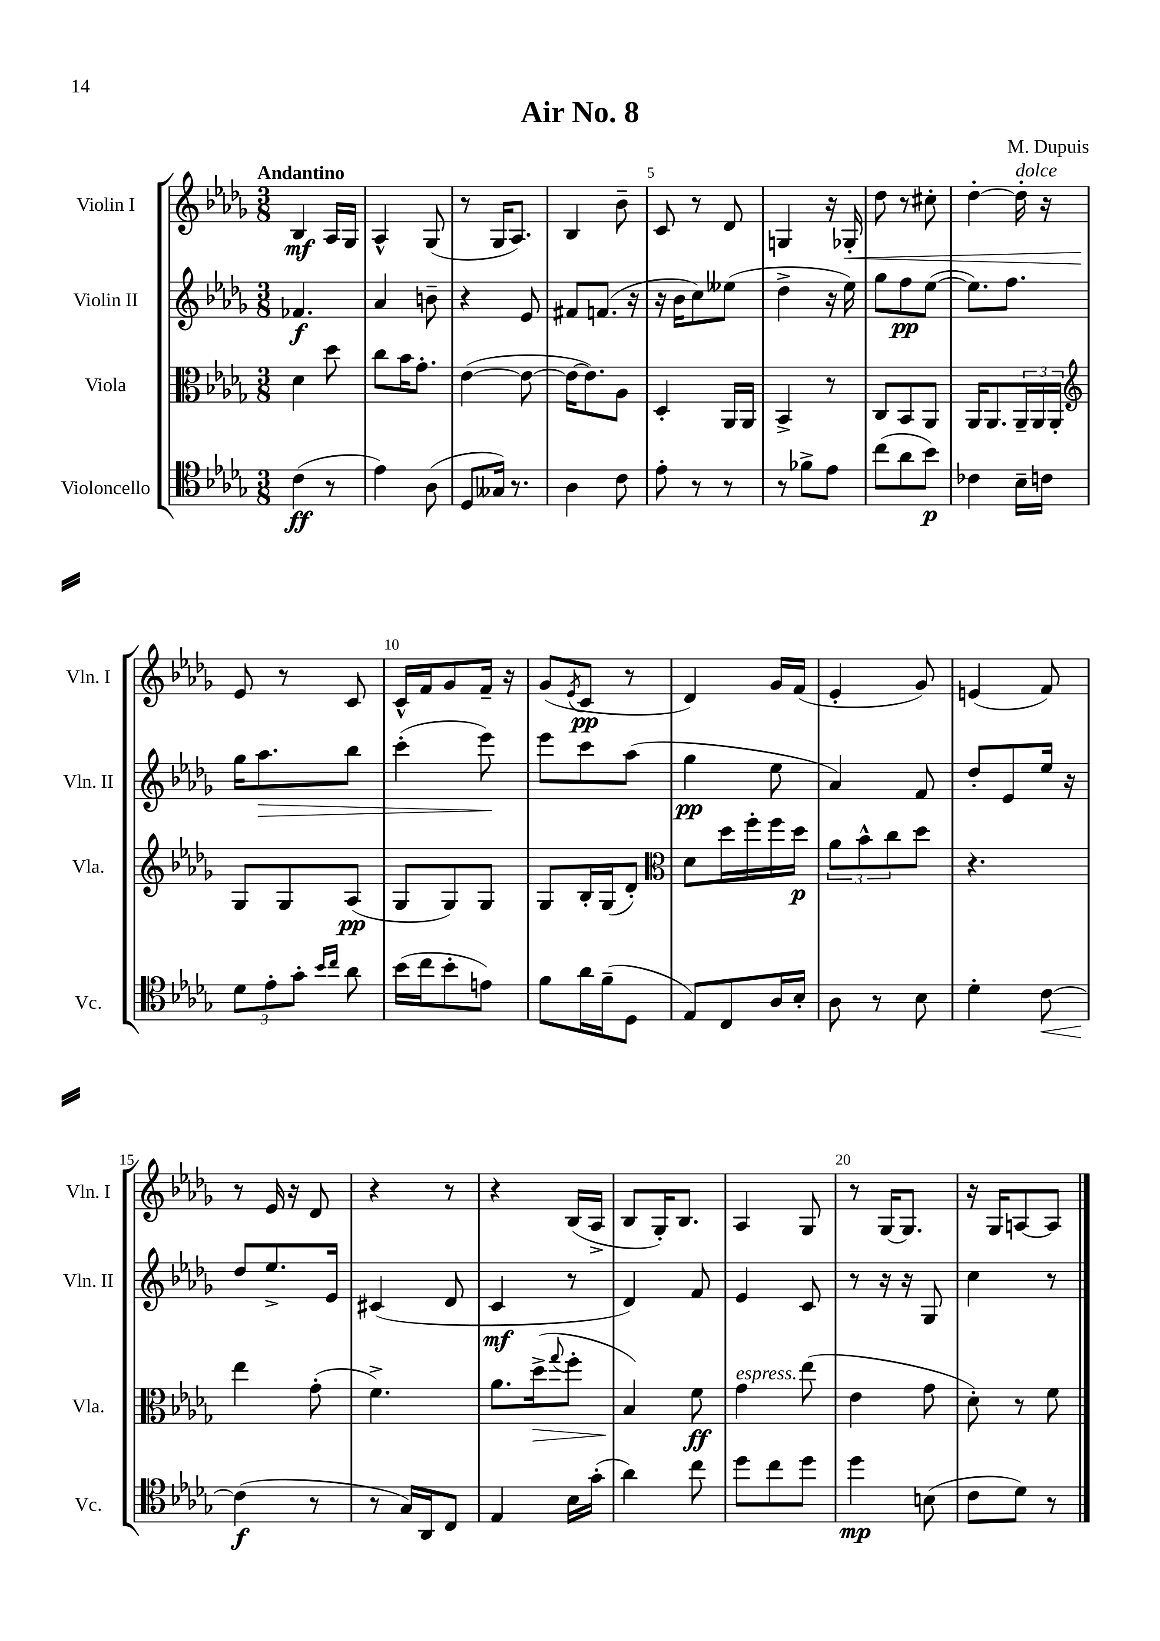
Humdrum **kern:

**kern	**kern	**kern	**kern
*staff4	*staff3	*staff2	*staff1
*clefC4	*clefC3	*clefG2	*clefG2
*k[b-e-a-d-g-]	*k[b-e-a-d-g-]	*k[b-e-a-d-g-]	*k[b-e-a-d-g-]
*M3/8	*M3/8	*M3/8	*M3/8
(4c	4d-	4.f-	4B-
8r	8dd-	.	16A-
.	.	.	16G-
=	=	=	=
4e-)	8cc	4a-	4A-^^
.	16b-	.	.
.	8.g-'	.	.
(8A-	.	8b~	(8G-
=	=	=	=
8D-	([4e-	4r	8r
16G--)	.	.	16G-
8.r	.	.	8.A-)
.	8e-_	8e-	.
=	=	=	=
4A-	16e-_	8f#	4B-
.	8.e-])	.	.
.	.	(8.f	.
8c	8A-	.	8b-~
.	.	16r	.
=	=	=	=
8e-'	4D-'	16r	8c
.	.	16b-	.
8r	.	8cc)	8r
8r	16AA-	(8ee--	8d-
.	16AA-	.	.
=	=	=	=
8r	4BB-^	4dd-^	4G
8f-^	.	.	.
8e-	8r	16r	16r
.	.	16ee-)	16G-'
=	=	=	=
(8cc	8C	8gg-	8dd-
8a-	8BB-	8ff	8r
8b-)	8AA-	([8ee-	8cc#'
=	=	=	=
4c-	16AA-	8.ee-])	[4dd-'
.	8.AA-	.	.
.	.	8.ff	.
16B-~	24AA-~	.	16dd-']
.	24AA-	.	.
16c	.	.	16r
.	24AA-'	.	.
=	=	=	=
*	*clefG2	*	*
12d-	8G-	16gg-	8e-
.	.	8.aa-	.
12e-'	.	.	.
.	8G-	.	8r
12g-'	.	.	.
16qqb-	.	.	.
16qqcc	.	.	.
8a-	(8A-	8bb-	8c
=	=	=	=
(16b-	8G-	(4ccc'	16c^^
16cc	.	.	16f
8b-'	8G-)	.	8g-
8e)	8G-	8eee-)	16f~
.	.	.	16r
=	=	=	=
8f	8G-	8eee-	(8g-
.	.	.	8qe-
16a-	16B-'	8ccc	8c
(16f~	(16G-	.	.
8D-	8d-')	(8aa-	8r
=	=	=	=
*	*clefC3	*	*
8E-)	8d-	4gg-	4d-)
8C	16dd-	.	.
.	16ff'	.	.
16A-	16ff	8ee-	16g-
16B-'	16dd-	.	(16f
=	=	=	=
8A-	12a-	4a-)	4e-'
.	12b-^^	.	.
8r	.	.	.
.	12cc	.	.
8B-	8dd-	8f	8g-)
=	=	=	=
4d-'	4.r	8dd-'	(4e
.	.	8e-	.
[8c	.	16ee-	8f)
.	.	16r	.
=	=	=	=
(4c]	4ee-	8dd-	8r
.	.	8.ee-^	16e-
.	.	.	16r
8r	(8g-'	.	8d-
.	.	16e-	.
=	=	=	=
8r	4.f^)	(4c#	4r
16G-)	.	.	.
16AA-	.	.	.
8C	.	8d-	8r
=	=	=	=
4E-	8.a-	4c	4r
.	(16dd-^	.	.
.	8qqgg-	.	.
16B-	8ff'	8r	(16B-
(16g-'	.	.	16A-^
=	=	=	=
4a-)	4B-)	4d-)	8B-
.	.	.	16G-')
.	.	.	8.B-
8cc	8f	8f	.
=	=	=	=
8dd-	4g-	4e-	4A-
8cc	.	.	.
8dd-	(8ee-	8c	8G-
=	=	=	=
4dd-	4e-	8r	8r
.	.	16r	[16G-
.	.	16r	8.G-]
(8B	8g-	8G-	.
=	=	=	=
8c	8d-')	4cc	16r
.	.	.	16G-
8d-)	8r	.	[8A
8r	8f	8r	8A]
==	==	==	==
*-	*-	*-	*-
